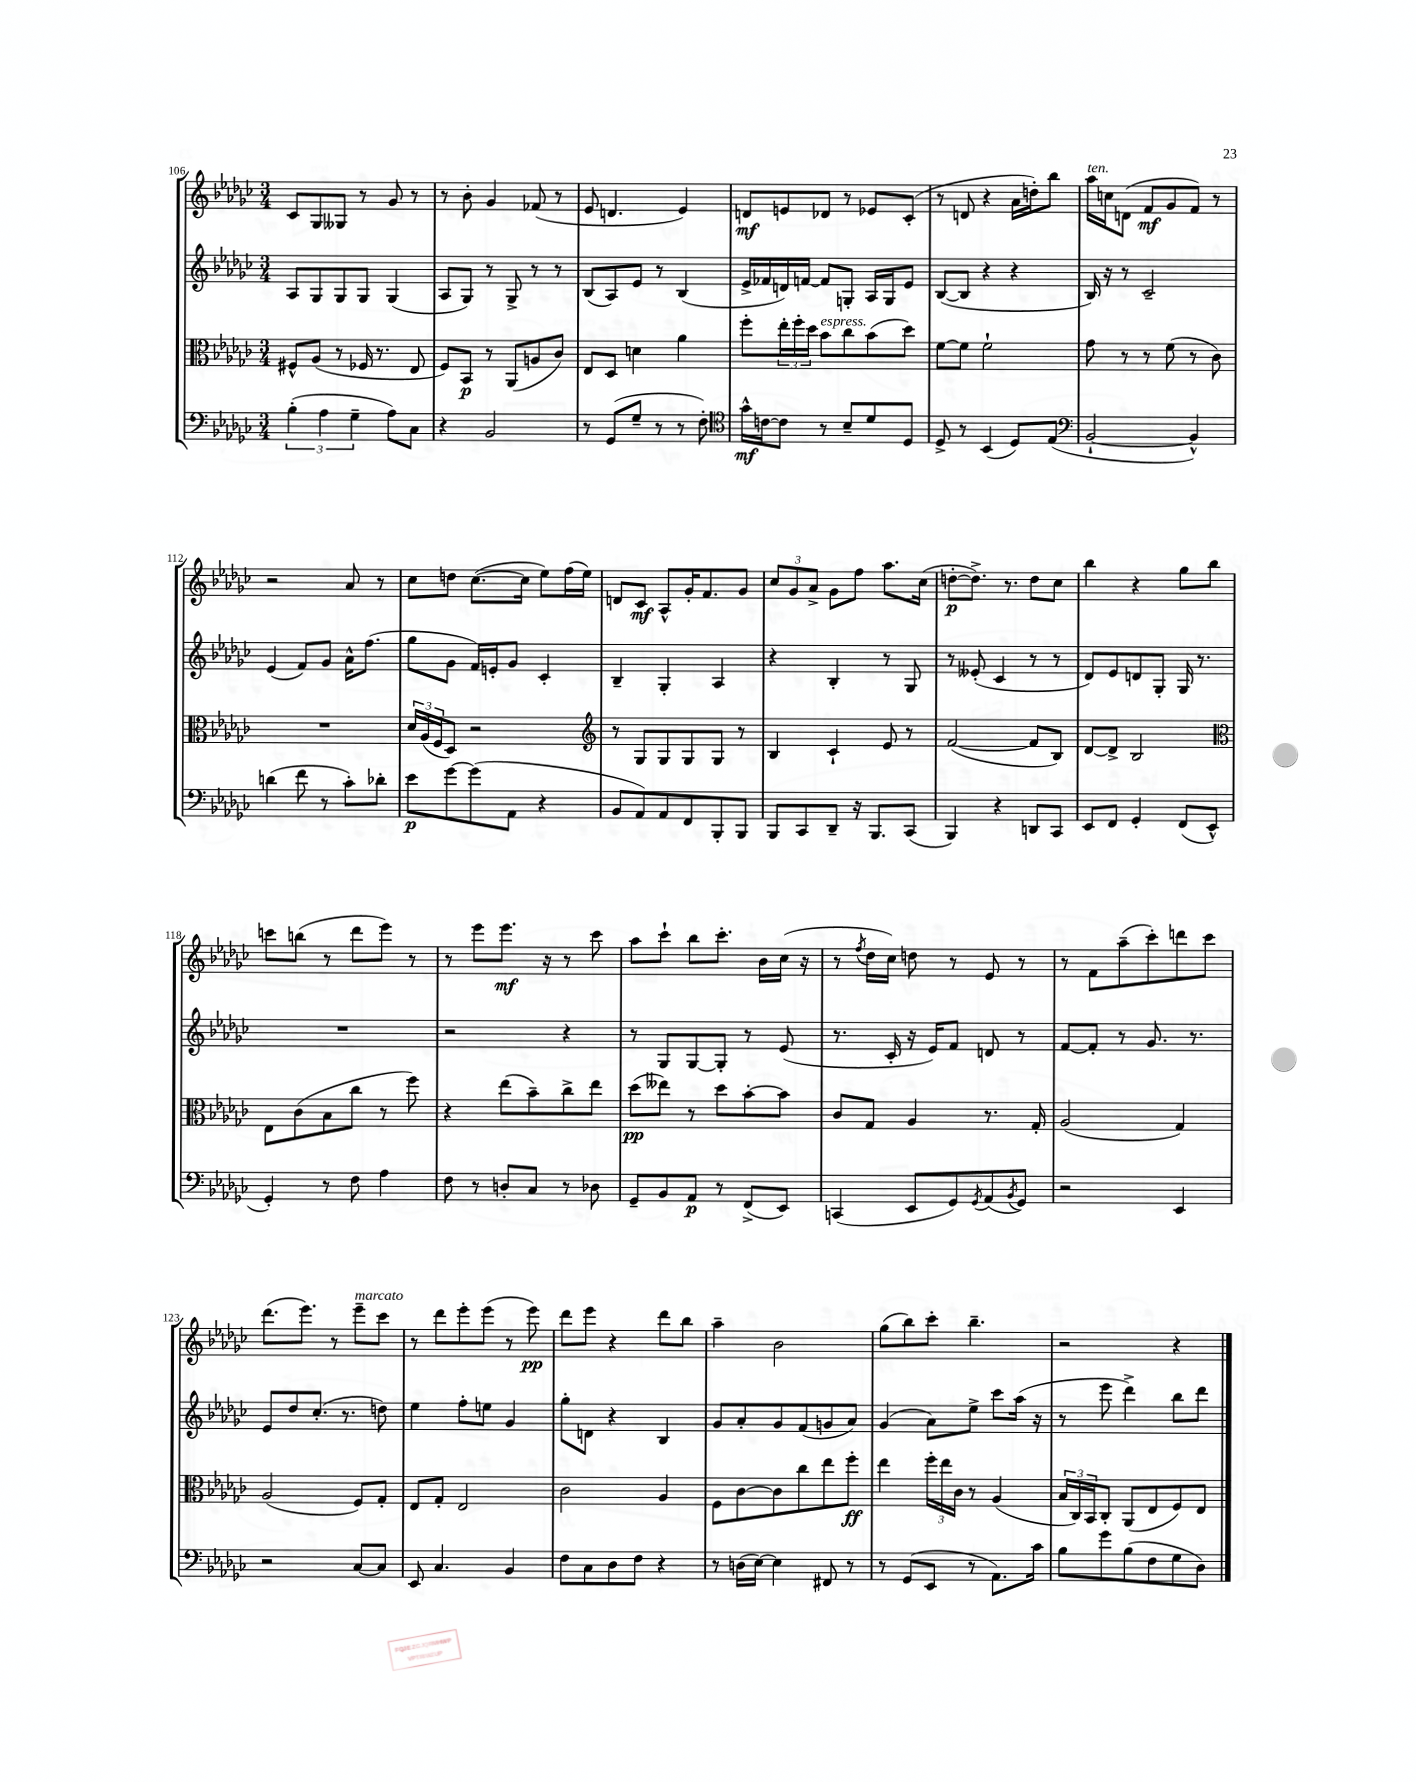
<<
\new StaffGroup <<
\new Staff = "s0" {
    \clef treble \key ges \major \numericTimeSignature \time 3/4
    ces'8 ges8 geses8 r8 ges'8 r8 |
    r8 bes'8-. ges'4 fes'8( r8 |
    ees'8 d'4. ees'4) |
    d'8\mf e'8 des'8 r8 ees'8 ces'8-.( |
    r8 d'8 r4 aes'16 d''16-.) bes''8 |
    aes''16^\markup { \italic "ten." } c''16 d'8( f'8\mf ges'8 f'8) r8 |
    r2 aes'8 r8 |
    ces''8 d''8 ces''8.~( ces''16 ees''8) f''16( ees''16) |
    d'8 ces'8\mf aes8-^ ges'16-. f'8. ges'8 |
    \tuplet 3/2 { ces''8 ges'8 aes'8-> } ges'8 f''8 aes''8. ces''16( |
    d''8~-.\p d''8.->) r8. d''8 ces''8 |
    bes''4 r4 ges''8 bes''8 |
    c'''8 b''8( r8 des'''8 ees'''8) r8 |
    r8 ees'''8 ees'''8.\mf r16 r8 ces'''8 |
    aes''8 ces'''8-! bes''8 ces'''8.-. bes'16 ces''16( r16 |
    r8 \acciaccatura { f''8 } des''16 ces''16) d''8 r8 ees'8 r8 |
    r8 f'8 aes''8--( ces'''8-.) d'''8 ces'''8 |
    des'''8.( ees'''8.) r8 ees'''8--^\markup { \italic "marcato" } ces'''8 |
    r8 des'''8 ees'''8-. ees'''8( r8 ees'''8\pp) |
    des'''8 ees'''8 r4 des'''8 bes''8 |
    aes''4-- bes'2 |
    ges''8( bes''8) ces'''8-. bes''4.-- |
    r2 r4 \bar "|." |
}
\new Staff = "s1" {
    \clef treble \key ges \major \numericTimeSignature \time 3/4
    aes8 ges8 ges8 ges8 ges4( |
    aes8 ges8) r8 ges8-> r8 r8 |
    bes8( aes8) ees'8 r8 bes4( |
    ees'16-> fes'16 d'16) f'16~ f'8 g8-. aes16 g16 ees'8 |
    bes8~( bes8 r4 r4 |
    bes16) r16 r8 ces'2-- |
    ees'4( f'8) ges'8 aes'16-^ f''8.( |
    ges''8 ges'8 f'16) e'16-. ges'8 ces'4-. |
    bes4-- ges4-. aes4 |
    r4 bes4-. r8 ges8 |
    r8 eeses'8-.( ces'4 r8 r8 |
    des'8) ees'8 d'8 ges8-. ges16 r8. |
    R2. |
    r2 r4 |
    r8 ges8 ges8~ ges8-. r8 ees'8( |
    r8. ces'16-. r16 ees'16) f'8 d'8 r8 |
    f'8~ f'8-. r8 ges'8. r8. |
    ees'8 des''8 ces''8.-.( r8. d''8) |
    ees''4 f''8-. e''8 ges'4 |
    ges''8-. d'8 r4 bes4 |
    ges'8 aes'8-. ges'8 f'8( g'8 aes'8) |
    ges'4( aes'8) ees''8-> ces'''8 aes''16( r16 |
    r8 ees'''8 des'''4->) bes''8 des'''8 \bar "|." |
}
\new Staff = "s2" {
    \clef alto \key ges \major \numericTimeSignature \time 3/4
    fis8-^ aes8( r8 fes16 r8. ees8 |
    f8) bes,8\p r8 aes,8( a8 ces'8) |
    ees8 des8 d'4 aes'4 |
    f''8-. \tuplet 3/2 { ees''16-. f''16-. des''16 } bes'8^\markup { \italic "espress." } ces''8 bes'8( des''8) |
    f'8~ f'8 f'2-! |
    ges'8 r8 r8 f'8( r8 ces'8) |
    R2. |
    \tuplet 3/2 { des'16 aes16( f16 } des8) r2 |
    \clef treble r8 ges8 ges8 ges8 ges8 r8 |
    bes4 ces'4-! ees'8 r8 |
    f'2~( f'8 bes8) |
    des'8~ des'8-> bes2 |
    \clef alto ees8 ces'8( bes8 ces''8 r8 f''8) |
    r4 ees''8( bes'8--) ces''8-> ees''8 |
    des''8\pp( eeses''8) r8 des''8 bes'8~-. bes'8 |
    ces'8 ges8 aes4 r8. ges16-. |
    aes2( ges4) |
    aes2( f8) ges8-. |
    ees8 ges8-. ees2 |
    ces'2 aes4 |
    f8 ces'8~ ces'8 ces''8 ees''8 f''8-.\ff |
    ees''4 \tuplet 3/2 { f''16-. ees''16 ces'16 } r8 aes4( |
    \tuplet 3/2 { bes16 ces16) bes,16 } ces8-. aes,8( ees8 f8) ees8 \bar "|." |
}
\new Staff = "s3" {
    \clef bass \key ges \major \numericTimeSignature \time 3/4
    \tuplet 3/2 { bes4-.( aes4 ges4-- } aes8) ces8 |
    r4 bes,2 |
    r8 ges,8( ges8-- r8 r8 f8-.) |
    \clef tenor ges'16-^\mf c'16~ c'8 r8 bes8-- des'8 des8 |
    des8-> r8 bes,4( des8) ees8( |
    \clef bass bes,2~-! bes,4-^) |
    d'4( f'8 r8 ces'8-.) des'8-. |
    ees'8\p ges'8~ ges'8( aes,8 r4 |
    bes,8 aes,8) aes,8 f,8 bes,,8-. bes,,8 |
    bes,,8 ces,8 des,8-- r16 bes,,8. ces,8( |
    bes,,4) r4 d,8 ces,8 |
    ees,8 f,8 ges,4-. f,8( ees,8-^ |
    ges,4-.) r8 f8 aes4 |
    f8 r8 d8-. ces8 r8 des8 |
    ges,8-- bes,8 aes,8\p r8 f,8->( ees,8) |
    c,4( ees,8 ges,8) \acciaccatura { ges,8 } aes,8( \acciaccatura { bes,8 } ges,8) |
    r2 ees,4 |
    r2 ces8~ ces8 |
    ees,8 ces4. bes,4 |
    f8 ces8 des8 f8 r4 |
    r8 d16( ees16~) ees4 fis,8 r8 |
    r8 ges,8( ees,8 r8 aes,8.) ces'16 |
    bes8 ges'8 bes8( f8 ges8 des8) \bar "|." |
}
>>
>>
\layout { \context { \Score currentBarNumber = #106 } }
